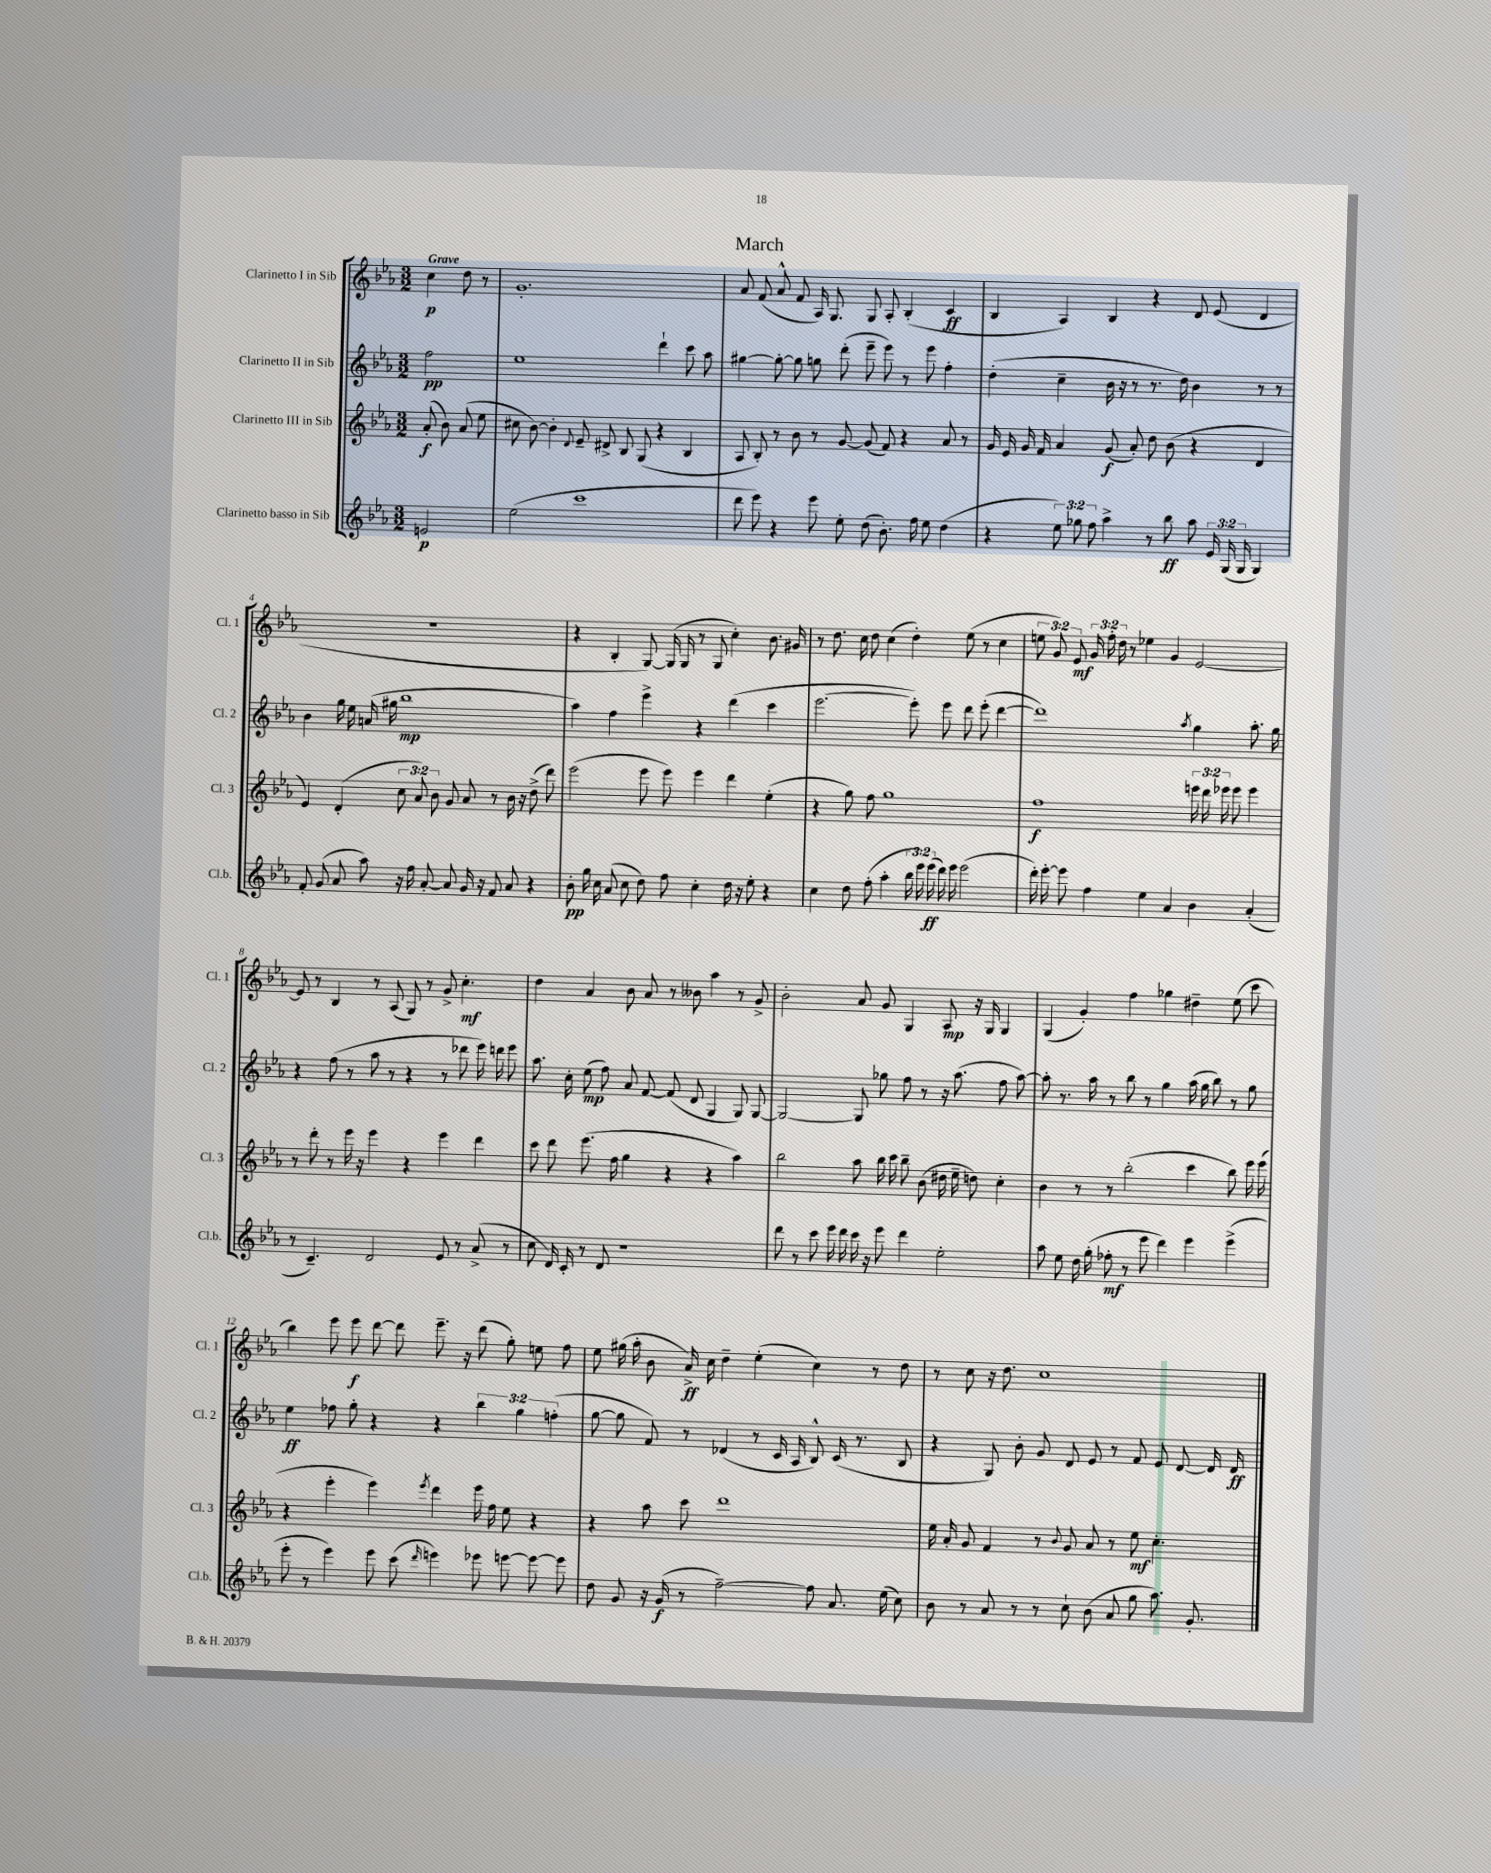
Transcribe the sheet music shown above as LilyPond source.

\header { title = "March" }
<<
\new StaffGroup <<
\new Staff = "s0" \with { instrumentName = "Clarinetto I in Sib" shortInstrumentName = "Cl. 1" } {
    \clef treble \key ees \major \numericTimeSignature \time 3/2 \override Staff.TupletNumber.text = #tuplet-number::calc-fraction-text \partial 2 \tempo "Grave"
    \autoBeamOff c''4\p d''8 r8 |
    g'1.-. |
    aes'8 f'8( aes'8-^ f'8 aes16) g8. g8 aes8-. bes4-.( c'4\ff |
    bes4 aes4) bes4 r4 d'8 ees'8( d'4 |
    R1. |
    r4 bes4-. g8~) g16( g16 r8 g8 c''4-.) bes'8. gis'16 |
    r8 d''8. c''16 d''8 c''4( d''4-.) ees''8( r8 c''4 |
    \tuplet 3/2 { e''8 g'8) ees'8\mf } \tuplet 3/2 { g'16 f''16-. d''16 } r8 ees''4 g'4 ees'2~ |
    ees'8 r8 bes4 r8 aes8( g8) r8 g'8-> c''4.-.\mf |
    d''4 aes'4 bes'8 aes'8 r8 beses'8 aes''4 r8 g'8-> |
    bes'2-. aes'8 g'8 g4 aes8\mp r16 g16 g4 |
    g4( g'4-.) f''4 ges''4 dis''4-- ees''8( c'''8 |
    bes''4) ees'''8 ees'''8\f d'''8~ d'''8 ees'''8.-- r16 d'''8( g''8-.) e''8 f''8 |
    ees''8 gis''16( aes''16-. bes'8 aes'16->\ff) c''16 d''4-- ees''4-.( c''4) r8 d''8 |
    r8 c''8 r16 d''8. c''1 \bar "|." |
}
\new Staff = "s1" \with { instrumentName = "Clarinetto II in Sib" shortInstrumentName = "Cl. 2" } {
    \clef treble \key ees \major \numericTimeSignature \time 3/2 \override Staff.TupletNumber.text = #tuplet-number::calc-fraction-text \partial 2
    \autoBeamOff f''2\pp |
    ees''1 d'''4-! c'''8 aes''8 |
    gis''4~ gis''8~-. gis''8 g''8 d'''8-.( ees'''8-- ees'''8) r8 ees'''8 f''4-. |
    d''4-.( c''4-- bes'16 r16 r8 r8. d''16) bes'4 r8 r8 |
    bes'4 g''16 ees''16 a'16( gis''16 bes''1\mp |
    aes''4) f''4 ees'''4-> r4 d'''4( c'''4 |
    ees'''2.~ ees'''8-.) ees'''8 d'''8 ees'''8-.( d'''4~ |
    d'''1) \acciaccatura { aes''8 } g''4 aes''8.-. g''16 |
    r4 f''8( r8 aes''8 r8 r4 r8 des'''8 ees'''16) d'''16 ees'''8 |
    aes''8. c''16-. ees''8\mp( f''8) aes'8 f'8~ f'8( d'8 g4 g8) g8~ |
    g2~ g8 ges''8 f''8 r8 r16 aes''8.( f''8 aes''8~) |
    aes''8-. r8. aes''16 r8 bes''8 r8 g''4 aes''16( g''16 bes''8) r8 g''8 |
    ees''4\ff fes''8 g''8-. r4 r4 \tuplet 3/2 { bes''4 g''4 f''4-.( } |
    g''8~ g''8 f'8) r8 des'4( r8 c'16 aes16 bes8-^) c'16( r8. bes8 |
    r4 g8) bes'8-. g'8 d'8 ees'8 r8 f'8 ees'8 d'8~ d'16 d'16\ff \bar "|." |
}
\new Staff = "s2" \with { instrumentName = "Clarinetto III in Sib" shortInstrumentName = "Cl. 3" } {
    \clef treble \key ees \major \numericTimeSignature \time 3/2 \override Staff.TupletNumber.text = #tuplet-number::calc-fraction-text \partial 2
    \autoBeamOff aes'8-.\f( bes'8) aes'8( ees''8 |
    cis''8 bes'8~) bes'4-. \appoggiatura { d'8 } ees'8-- dis'8-> bes8 g8( r4 bes4 |
    aes8 bes8-.) r8 bes'8 r8 g'8~ g'8( f'8) r4 aes'8 r8 |
    g'16 ees'16 g'16 f'16 aes'4 g'8\f( aes'8-.) d''8 bes'8( r4 d'4 |
    ees'4) d'4-.( \tuplet 3/2 { c''8 aes'8) bes'8 } g'8 aes'8 r8 bes'16 r16 d''8->( d'''8) |
    ees'''2( ees'''8 ees'''8) ees'''4 d'''4 ees''4-.( |
    r4 g''8) f''8 g''1 |
    f''1\f \tuplet 3/2 { e'''16 d'''16 ees'''16 } ees'''8 ees'''4 |
    r8 d'''8-. r8 ees'''16 r16 ees'''4 r4 ees'''4 d'''4 |
    c'''8 d'''8 ees'''8.( f''16 g''4 r4 r4 aes''4) |
    bes''2 aes''8 bes''16 c'''16 bes''8-- bes'8( dis''16 ees''16-- d''8) c''4-. |
    bes'4 r8 r8 bes''2-.( c'''4 bes''8) ees'''16 ees'''16( |
    r4 ees'''4-. ees'''4) \acciaccatura { ees'''8 } d'''4 ees'''16 f''16 ees''8 r4 |
    r4 aes''8 c'''8 d'''1 |
    ees''16 aes'16-. g'8 f'4 r8 \appoggiatura { bes'8 } g'8 aes'8 r8 ees''8\mf c''4.-. \bar "|." |
}
\new Staff = "s3" \with { instrumentName = "Clarinetto basso in Sib" shortInstrumentName = "Cl.b." } {
    \clef treble \key ees \major \numericTimeSignature \time 3/2 \override Staff.TupletNumber.text = #tuplet-number::calc-fraction-text \partial 2
    \autoBeamOff e'2\p |
    ees''2( c'''1 |
    d'''8 ees'''8) r4 ees'''8 ees''8-. d''8( bes'8.-.) f''16 ees''8 d''4( |
    r4 \tuplet 3/2 { ees''8) ges''8 f''8 } aes''4-> r8 bes''8\ff aes''8 \tuplet 3/2 { ees'16 g16( g16 } g4) |
    f'8-. g'8( aes'8 aes''8) r16 f''16 aes'8~-. aes'8 g'16 r16 f'8 aes'8 r4 |
    bes'8-.\pp g''16 c''16 aes'8( c''8 d''8) f''8 c''4-. d''16 r16 ees''8-. r4 |
    c''4 d''8 f''8-.( aes''4-. \tuplet 3/2 { bes''16 ees'''16) ees'''16\ff( } d'''16) ees'''16 ees'''2( |
    d'''16-.) ees'''16~-. ees'''8 f''4 ees''4 aes'4 bes'4 aes'4-.( |
    r8 c'4.--) d'2 ees'8 r8 aes'8->( r8 |
    c''8 d'16) c'16-. r8 d'8 r1 |
    d'''8 r8 c'''8 ees'''16 d'''16 c'''16 r16 ees'''8 d'''4 ees''2-. |
    aes''8 ees''8 d''16 g''16-.( fes''8-.\mf r8 ees'''8 d'''4) ees'''4 ees'''4->( |
    ees'''8-. r8 ees'''4) ees'''8 c'''8( \grace { d'''16 } e'''4) ees'''8 e'''8~ e'''8~ e'''8 |
    d''8 g'8 r16 g'16\f( r8 f''2~--) f''8 aes'8. ees''16( c''8) |
    bes'8 r8 aes'8 r8 r8 c''8-! bes'8( aes'8 g''8 aes''8.) g'8.-. \bar "|." |
}
>>
>>
